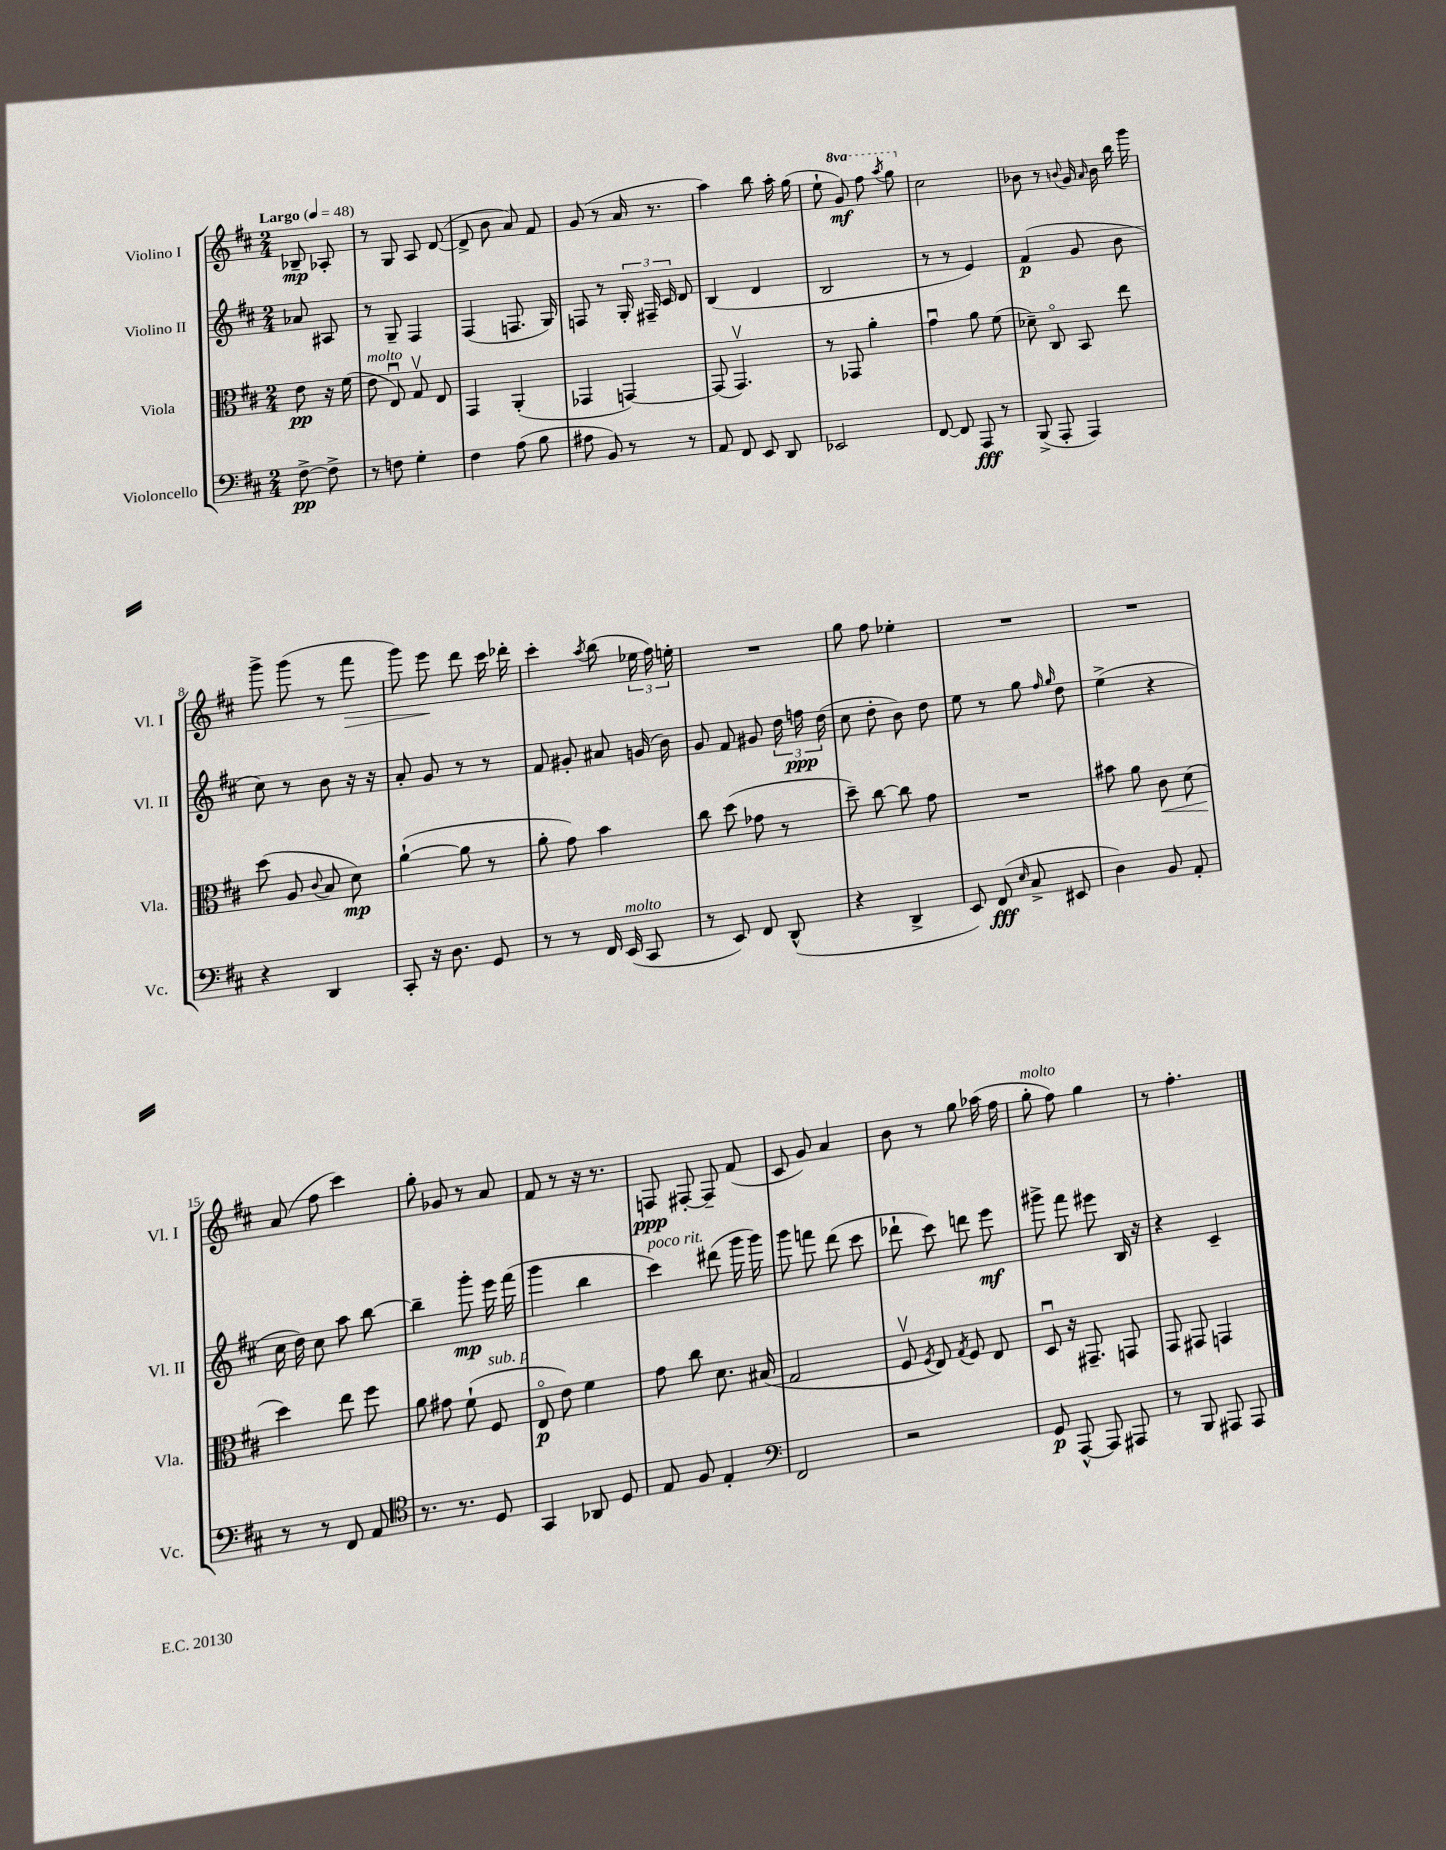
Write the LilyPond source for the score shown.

<<
\new StaffGroup <<
\new Staff = "s0" \with { instrumentName = "Violino I" shortInstrumentName = "Vl. I" } {
    \clef treble \key d \major \numericTimeSignature \time 2/4 \set Staff.ottavationMarkups = #ottavation-simple-ordinals \partial 4 \tempo "Largo" 4 = 48
    \autoBeamOff bes8--\mp aes8-. |
    r8 g8 a8 d'8~( |
    d'8-> b'8 a'8) fis'8 |
    g'8( r8 a'16 r8. |
    a''4) b''8 a''16-. g''16( |
    e''8-! \ottava #1 g''8\mf) fis'''8 \acciaccatura { a'''8 } g'''8 \ottava #0 |
    cis''2 |
    bes'8 r8 \appoggiatura { b'8 } g'16 \grace { a'16 } b'16 b''16 g'''16 |
    g'''8-> g'''8( r8 fis'''8\> |
    g'''8) e'''8\! d'''8 cis'''16 des'''16-. |
    cis'''4-. \acciaccatura { a''8 } b''8( \tuplet 3/2 { ees''16 fis''16) e''16-. } |
    R2 |
    g''8 fis''8 ees''4-. |
    R2 |
    R2 |
    a'8( fis''8 cis'''4) |
    g''8-. ges'8 r8 a'8 |
    fis'8 r8 r16 r8. |
    f8\ppp fis8~-. fis8-- fis'8( |
    cis'8 g'8) a'4 |
    b'8 r8 g''8 aes''16( fis''16 |
    g''8-.^\markup { \italic "molto" } fis''8) g''4 |
    r8 fis''4.-. \bar "|." |
}
\new Staff = "s1" \with { instrumentName = "Violino II" shortInstrumentName = "Vl. II" } {
    \clef treble \key d \major \numericTimeSignature \time 2/4 \partial 4
    \autoBeamOff aes'8 ais8 |
    r8 g8-- fis4 |
    fis4( f8. g16) |
    f8 r8 \tuplet 3/2 { g16-. fis16-- cis'16 } d'8 |
    b4( d'4 |
    b2 |
    r8 r8 e'4) |
    fis'4\p( g'8 b'8 |
    cis''8) r8 b'8 r16 r16 |
    a'8-. g'8 r8 r8 |
    fis'8 gis'8-. ais'8 g'16( b'16) |
    g'8 fis'8 gis'8 \tuplet 3/2 { d''16 f''16\ppp d''16( } |
    cis''8 d''8-. b'8) d''8 |
    e''8 r8 g''8 \grace { fis''16 g''16 } d''8 |
    e''4->( r4 |
    cis''16 d''16) cis''8 a''8 b''8~ |
    b''4-- g'''8-.\mp e'''16 fis'''16( |
    g'''4 b''4 |
    cis'''4^\markup { \italic "poco rit." }) dis'''8( g'''16 g'''16) |
    g'''8 f'''8 d'''8( cis'''8 |
    des'''8-! cis'''8) d'''8 e'''8\mf |
    gis'''8-> fis'''8 eis'''8 b16 r16 |
    r4 cis'4-- \bar "|." |
}
\new Staff = "s2" \with { instrumentName = "Viola" shortInstrumentName = "Vla." } {
    \clef alto \key d \major \numericTimeSignature \time 2/4 \partial 4
    \autoBeamOff e'8\pp r16 fis'16( |
    e'8^\markup { \italic "molto" } e8\downbow) g8\upbow e8 |
    g,4 a,4-.( |
    ges,4 g,4~) |
    g,8( g,4.\upbow) |
    r8 ges,8 a'4-. |
    g'4\downbow a'8 fis'8( |
    des'8--) cis8\flageolet b,8 e''8 |
    d''8( a8 \appoggiatura { cis'8 } b8 d'8\mp) |
    a'4~-!( a'8 r8 |
    a'8-. g'8) b'4 |
    cis''8 d''8( ges'8 r8 |
    d''8--) cis''8~ cis''8 g'8 |
    R2 |
    bis'8 a'8 cis'8\< d'8( |
    d''4\!) e''8 fis''8 |
    a'8 gis'8 fis'8-!( fis8^\markup { \italic "sub. p" } |
    e8\flageolet\p e'8) fis'4 |
    g'8 cis''8 d'8. bis16( |
    g2 |
    fis8\upbow \acciaccatura { fis8 } e8) \acciaccatura { g8 } fis8 e8 |
    d8\downbow r16 gis,8.-- g,8 |
    g,8 gis,8 g,4 \bar "|." |
}
\new Staff = "s3" \with { instrumentName = "Violoncello" shortInstrumentName = "Vc." } {
    \clef bass \key d \major \numericTimeSignature \time 2/4 \partial 4
    \autoBeamOff fis8~->\pp fis8-> |
    r8 f8 g4-. |
    fis4 a8( b8 |
    ais8 b,8) r8 r8 |
    a,8 fis,8 e,8 d,8 |
    ees,2 |
    fis,8~ fis,8 a,,8\fff r8 |
    b,,8->( a,,8-. a,,4) |
    r4 d,4 |
    cis,8-. r16 d8. g,8 |
    r8 r8 fis,16 e,16^\markup { \italic "molto" }( cis,8 |
    r8 e,8) fis,8 d,8-^( |
    r4 d,4-> |
    e,8) fis,8\fff( \grace { e16 } cis8-> eis,8 |
    d4) b,8 a,8-. |
    r8 r8 fis,8 a,8 |
    \clef tenor r8. r8. d8 |
    g,4 aes,8 d8 |
    e8 fis8 e4-. |
    \clef bass fis,2 |
    r2 |
    g,8\p a,,8~-^ a,,8 ais,,8 |
    r8 b,,8 ais,,8 ais,,8 \bar "|." |
}
>>
>>
